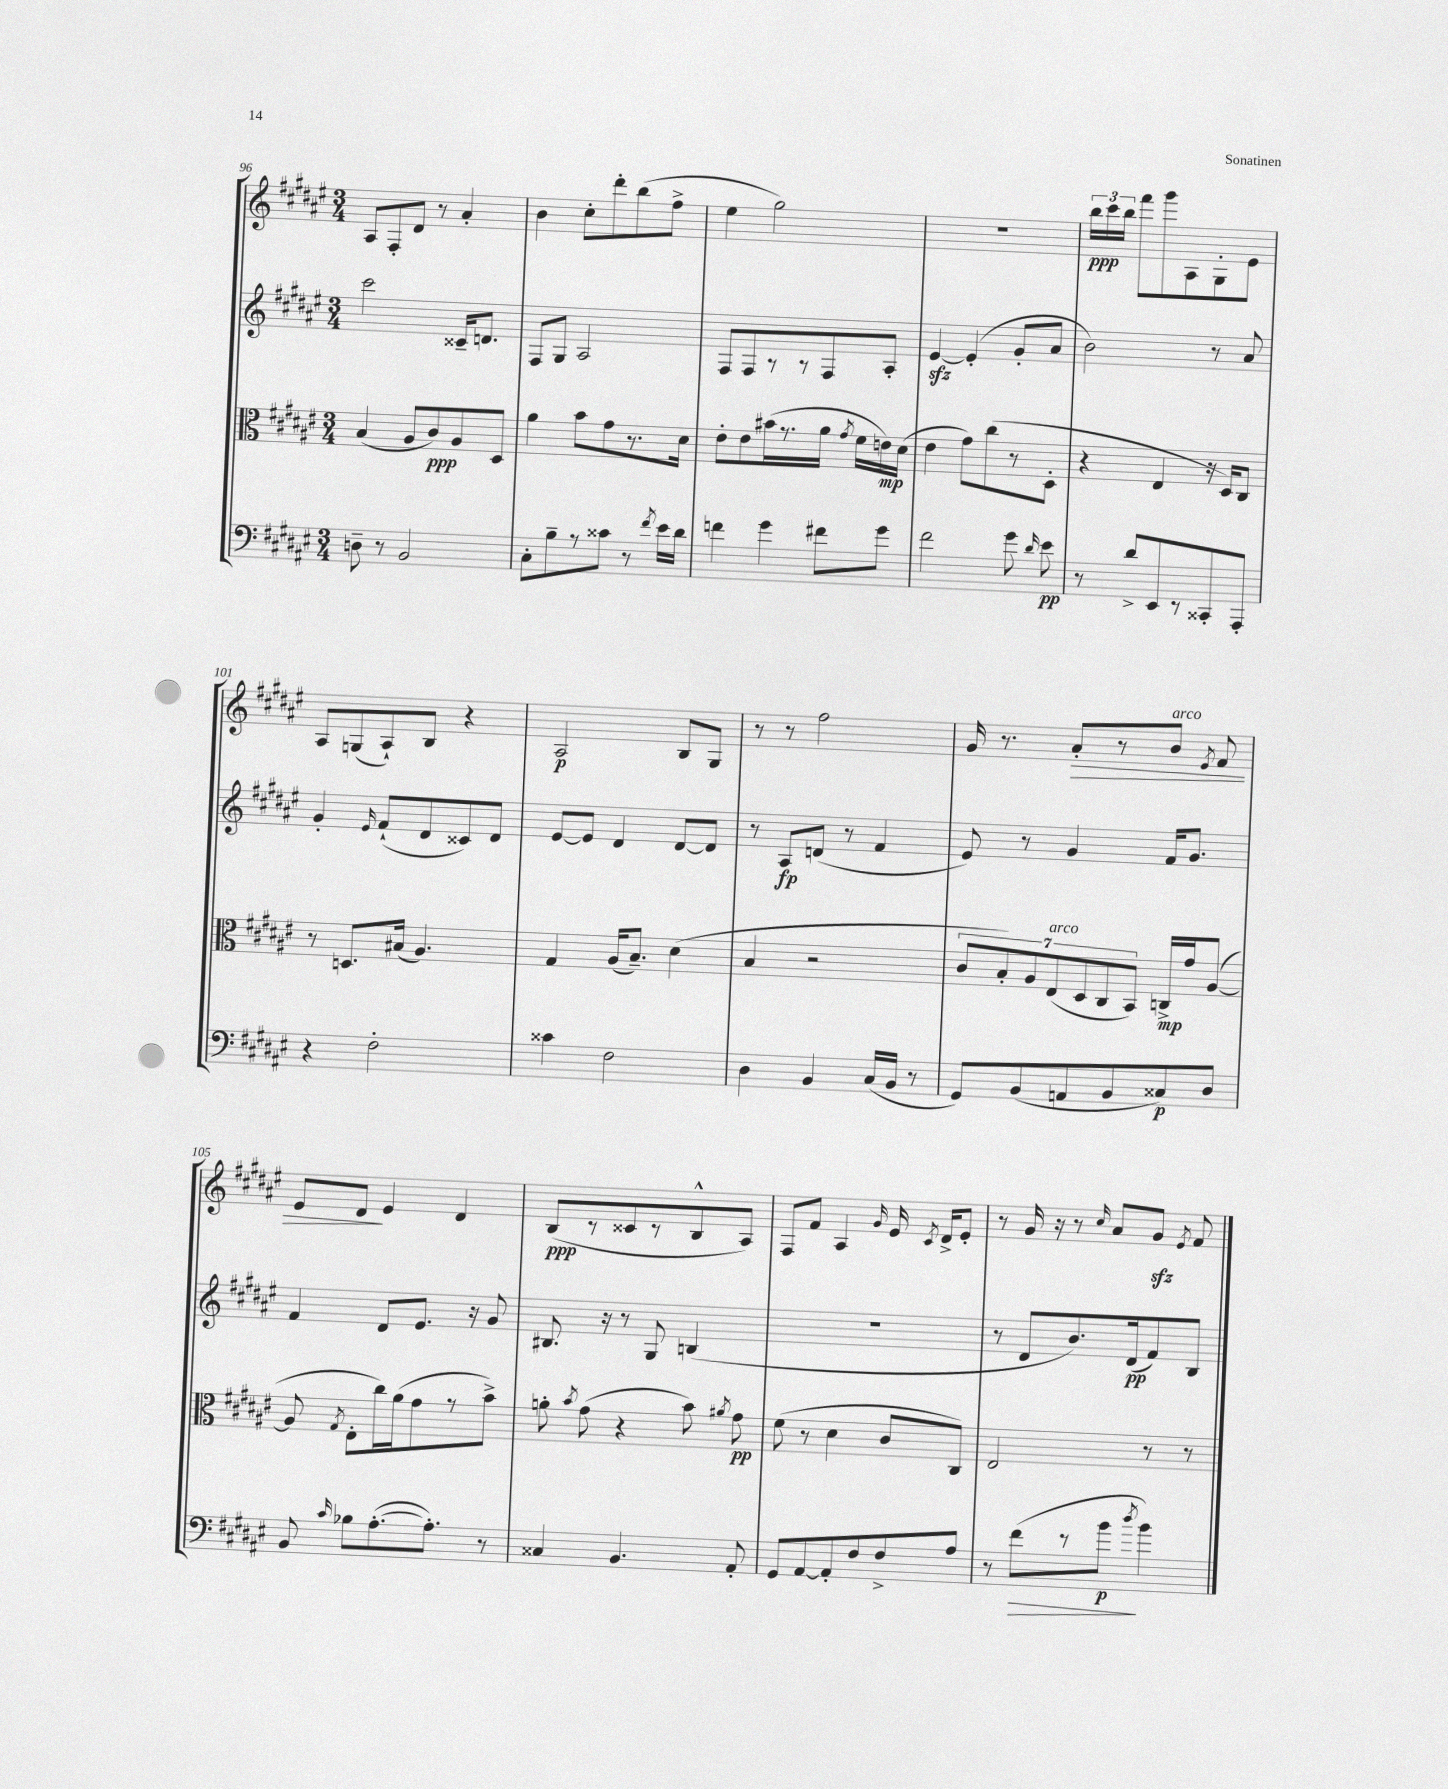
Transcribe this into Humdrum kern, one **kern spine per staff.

**kern	**dynam	**kern	**dynam	**kern	**dynam	**kern	**dynam
*part4	*part4	*part3	*part3	*part2	*part2	*part1	*part1
*staff4	*staff4	*staff3	*staff3	*staff2	*staff2	*staff1	*staff1
*clefF4	*	*clefC3	*	*clefG2	*	*clefG2	*
*k[f#c#g#d#a#e#]	*	*k[f#c#g#d#a#e#]	*	*k[f#c#g#d#a#e#]	*	*k[f#c#g#d#a#e#]	*
*M3/4	*	*M3/4	*	*M3/4	*	*M3/4	*
=96	=96	=96	=96	=96	=96	=96	=96
8Dn~\	.	(4B/	.	2ccc#\	.	8A#/L	.
8r	.	.	.	.	.	8F#'/	.
2BB/	.	8A#/L	.	.	.	8d#/J	.
.	.	8c#/)	ppp	.	.	8r	.
.	.	8A#/	.	16c##X~/KL	.	4a#'/	.
.	.	.	.	8.dn/J	.	.	.
.	.	8D#/J	.	.	.	.	.
=97	=97	=97	=97	=97	=97	=97	=97
8C#'\L	.	4a#\	.	8F#/L	.	4b\	.
8B~\	.	.	.	8G#/J	.	.	.
8r	.	8b\L	.	2A#/	.	8cc#'\L	.
8c##X\J	.	8g#\	.	.	.	8ddd#'\	.
8r	.	8.r	.	.	.	(8bb\	.
8qf#/	.	.	.	.	.	.	.
16e#\LL	.	.	.	.	.	8ff#^\J	.
16d#\JJ	.	16d#\Jk	.	.	.	.	.
=98	=98	=98	=98	=98	=98	=98	=98
4fn\	.	8e#'\L	.	8F#/L	.	4ee#\	.
.	.	8e#\	.	8F#/	.	.	.
4g#\	.	(16b#X\L	.	8r	.	2gg#\)	.
.	.	8.r	.	.	.	.	.
.	.	.	.	8r	.	.	.
8f#X\L	.	16a#\JJ	.	8F#/	.	.	.
.	.	8qg#/	.	.	.	.	.
.	.	16f#\LL	.	.	.	.	.
8g#\J	.	16en\)	mp	8A#'/J	.	.	.
.	.	(16d#\JJ	.	.	.	.	.
=99	=99	=99	=99	=99	=99	=99	=99
2f#\	.	4e#\	.	[4e#zz/	.	2.r	.
.	.	8g#\L)	.	(4e#'/]	.	.	.
.	.	(8cc#\	.	.	.	.	.
8g#\	.	8r	.	8g#'/L	.	.	.
16qqd#/	.	.	.	.	.	.	.
8e#\	pp	8D#'\J	.	8a#/J	.	.	.
=100	=100	=100	=100	=100	=100	=100	=100
8r	.	4r	.	2b\)	.	24bb\LL	ppp
.	.	.	.	.	.	24ccc#\	.
.	.	.	.	.	.	24bb\JJ	.
8d#^/L	.	.	.	.	.	8fff#\L	.
8EE#/	.	4E#/	.	.	.	8ggg#\	.
8r	.	.	.	.	.	8A#\	.
8CC##X'/	.	16r	.	8r	.	8G#'\	.
.	.	16D#/KL)	.	.	.	.	.
8AAA#'/J	.	8C#/J	.	8a#/	.	8e#\J	.
!!LO:LB:g=z
=101	=101	=101	=101	=101	=101	=101	=101
4r	.	8r	.	4g#'/	.	8A#/L	.
.	.	8.Dn/L	.	.	.	(8Gn/	.
.	.	.	.	16qqe#/	.	.	.
2F#'\	.	.	.	(8f#`/L	.	8A#`/)	.
.	.	(16B#X/Jk	.	.	.	.	.
.	.	4.A#/)	.	8d#/	.	8B/J	.
.	.	.	.	8c##X/)	.	4r	.
.	.	.	.	8d#/J	.	.	.
=102	=102	=102	=102	=102	=102	=102	=102
4c##X\	.	4G#/	.	[8e#/L	.	2A#/	p
.	.	.	.	8e#/J]	.	.	.
2F#\	.	(16A#/KL	.	4d#/	.	.	.
.	.	8.B~/J)	.	.	.	.	.
.	.	(4d#\	.	[8d#/L	.	8B/L	.
.	.	.	.	8d#/J]	.	8G#/J	.
=103	=103	=103	=103	=103	=103	=103	=103
4D#\	.	4B/	.	8r	.	8r	.
.	.	.	.	8A#/L	fp	8r	.
4BB/	.	2r	.	(8dn/J	.	2ff#\	.
.	.	.	.	8r	.	.	.
(16C#/LL	.	.	.	4f#/	.	.	.
16BB/JJ	.	.	.	.	.	.	.
8r	.	.	.	.	.	.	.
=104	=104	=104	=104	=104	=104	=104	=104
8GG#/L)	.	14c#/L	.	8e#/)	.	16g#/	.
.	.	.	.	.	.	8.r	.
.	.	14B'/)	.	.	.	.	.
(8BB/	.	.	.	8r	.	.	.
.	.	14A#/	.	.	.	.	.
!	!	!LO:TX:a:i:t=arco	!	!	!	!	!
.	.	(14E#/	.	.	.	.	.
!	!	!	!	!	!	!	!LO:HP:b
8AAn/	.	.	.	4g#/	.	8a#'/L	>
.	.	14D#/	.	.	.	.	.
.	.	14C#/	.	.	.	.	.
8BB/	.	.	.	.	.	8r	.
.	.	14BB/J)	.	.	.	.	.
!	!	!	!	!	!	!LO:TX:a:i:t=arco	!
8C##X/)	p	16Cn^/LL	mp	16f#/KL	.	8b/J	.
.	.	16g#/J	.	8.g#/J	.	.	.
.	.	.	.	.	.	8qe#/	.
8D#/J	.	([8A#/J	.	.	.	8f#/	.
!!LO:LB:g=z
=105	=105	=105	=105	=105	=105	=105	=105
8BB/	.	8A#/]	.	4f#/	.	8e#/L	.
16qqc#/	.	8qG#/	.	.	.	.	.
8B-X\L	.	8E#'\L	.	.	.	8d#/J	.
([8.A#'\	.	16cc#\L)	.	8d#/L	.	4e#/	]
.	.	(16a#\J	.	.	.	.	.
.	.	8g#\	.	8.e#/J	.	.	.
8.A#'\J])	.	.	.	.	.	.	.
.	.	8r	.	.	.	4d#/	.
.	.	.	.	16r	.	.	.
8r	.	8b^\J)	.	8g#/	.	.	.
=106	=106	=106	=106	=106	=106	=106	=106
4C##X/	.	8an'\	.	8.B#X/	.	(8B/L	ppp
.	.	8qb/	.	.	.	.	.
.	.	(8g#\	.	.	.	8r	.
.	.	.	.	16r	.	.	.
4.BB/	.	4r	.	8r	.	8c##X/	.
.	.	.	.	8G#/	.	8r	.
.	.	8b\)	.	(4Bn/	.	8B^^/	.
.	.	8qa#X/	.	.	.	.	.
8AA#'/	.	8g#\	pp	.	.	8A#/J)	.
=107	=107	=107	=107	=107	=107	=107	=107
8GG#/L	.	(8f#\	.	2.r	.	8F#/L	.
[8AA#/	.	8r	.	.	.	8f#/J	.
8AA#'/]	.	4d#\	.	.	.	4A#/	.
8F#/	.	.	.	.	.	.	.
.	.	.	.	.	.	16qqg#/	.
8F#^/	.	8c#/L	.	.	.	16e#/	.
.	.	.	.	.	.	8qc#/	.
.	.	.	.	.	.	16d#^/KL	.
8A#/J	.	8C#/J)	.	.	.	8e#'/J	.
=108	=108	=108	=108	=108	=108	=108	=108
8r	.	2E#/	.	8r	.	8r	.
!	!LO:HP:b	!	!	!	!	!	!
(8f#\L	>	.	.	8d#/L	.	16g#/	.
.	.	.	.	.	.	16r	.
8r	.	.	.	8.b/)	.	8r	.
.	.	.	.	.	.	16qqcc#/	.
8b\J	p	.	.	.	.	8a#/L	.
.	.	.	.	(16d#/k	pp	.	.
8qdd#/	.	.	.	.	.	.	.
4b\)	]	8r	.	8f#/)	.	8g#zz/J	.
.	.	.	.	.	.	8qe#/	.
.	.	8r	.	8B/J	.	8f#/	.
==	==	==	==	==	==	==	==
*-	*-	*-	*-	*-	*-	*-	*-
